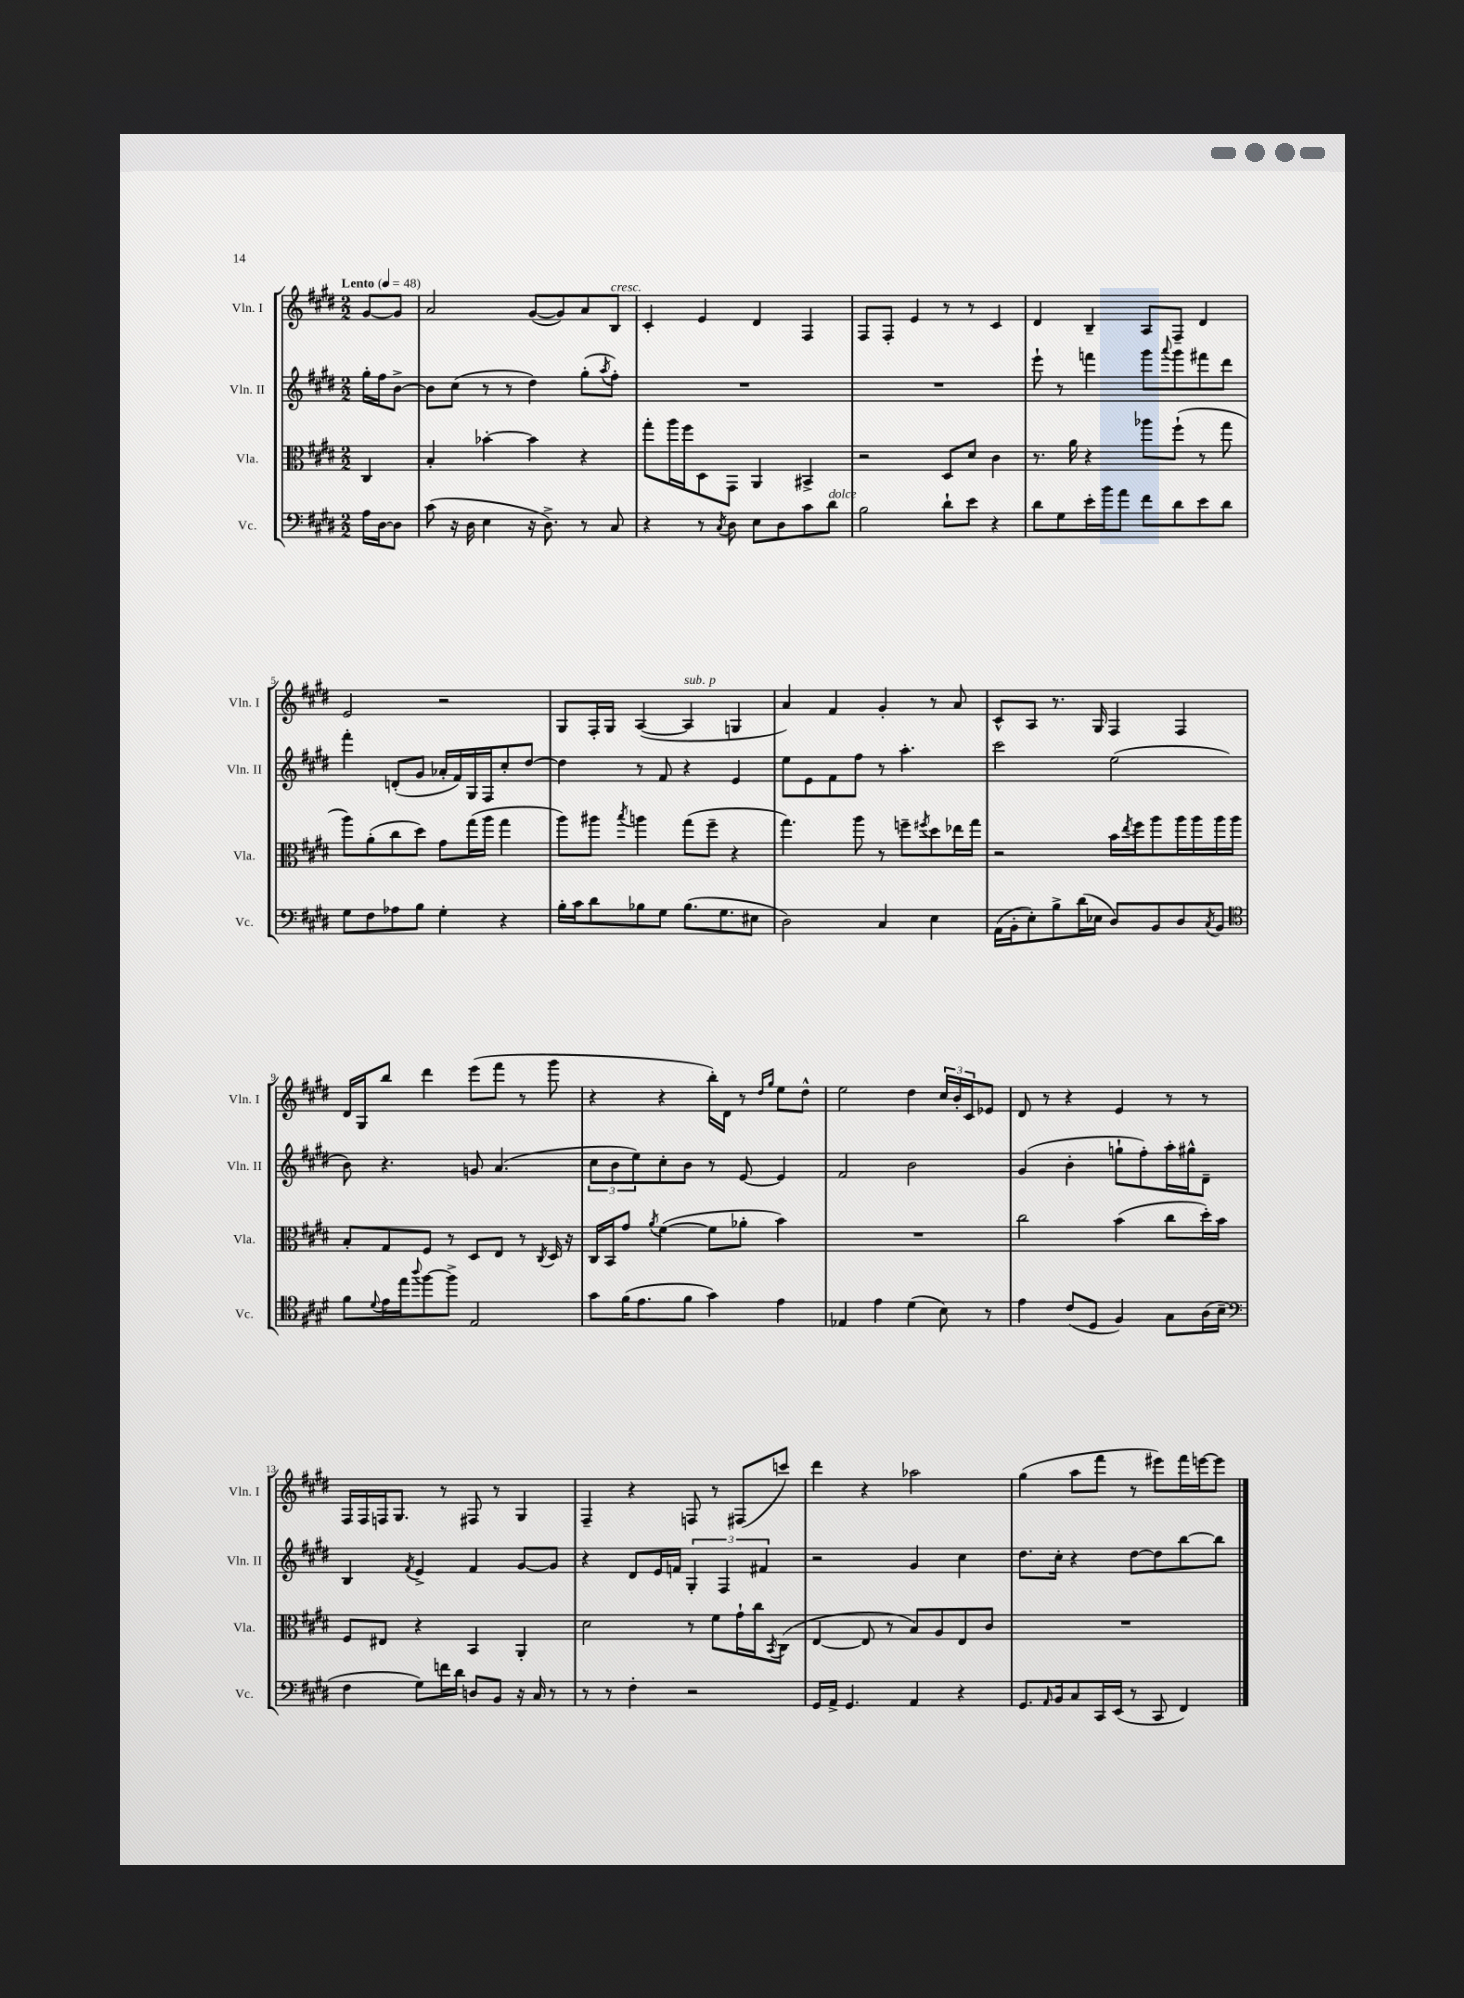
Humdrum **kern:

**kern	**kern	**kern	**kern
*part4	*part3	*part2	*part1
*staff4	*staff3	*staff2	*staff1
*I"Vc.	*I"Vla.	*I"Vln. II	*I"Vln. I
*I'Vc.	*I'Vla.	*I'Vln. II	*I'Vln. I
*clefF4	*clefC3	*clefG2	*clefG2
*k[f#c#g#d#]	*k[f#c#g#d#]	*k[f#c#g#d#]	*k[f#c#g#d#]
*M2/2	*M2/2	*M2/2	*M2/2
*MM48	*MM48	*MM48	*MM48
=	=	=	=
!	!	!	!LO:TX:a:B:t=Lento
16A\LL	4C#/	16gg#'\LL	[8g#/L
[16D#\J	.	16ff#\J	.
8D#\J]	.	[8b^\J	8g#/J]
=1	=1	=1	=1
(8c#\	4B'/	8b\L]	2a/
16r	.	(8cc#\J	.
16D#\	.	.	.
4E\	[4b-X'\	8r	.
.	.	8r	.
16r	4b-\]	4dd#\)	([8g#/L
8.D#^\)	.	.	.
.	.	.	8g#/])
8r	4r	(8gg#'\L	8a/
.	.	8qaa/	.
!	!	!	!LO:TX:a:i:t=cresc.
8C#/	.	8ff#'\J)	8B/J
=2	=2	=2	=2
4r	8gg#'\L	1r	4c#'/
.	16aa\L	.	.
.	16ff#\J	.	.
8r	8D#\	.	4e/
8qC#/	.	.	.
8D#\	8GG#\J	.	.
8E\L	4AA/	.	4d#/
8D#\	.	.	.
8c#\	4BB#X^/	.	4F#/
!LO:TX:a:i:t=dolce	!	!	!
8d#\J	.	.	.
=3	=3	=3	=3
2B\	2r	1r	8F#/L
.	.	.	8F#'/J
.	.	.	4e/
8d#`\L	8D#/L	.	8r
8e\J	8d#/J	.	8r
4r	4c#\	.	4c#/
=4	=4	=4	=4
8d#\L	8.r	8eee`\	4d#/
8G#\	.	8r	.
.	16a\	.	.
16e'\L	4r	4fffn\	4B~/
16b\J	.	.	.
8a\J	.	.	.
8f#\L	8aa-X\L	8ggg#\L	8A/L
.	.	8qqaaa/	.
8d#\	(8ff#`\J	8ggg#\	8F#~/J
8e\	8r	8fff#X\	4d#/
8d#\J	8gg#\	8ddd#\J	.
!!LO:LB:g=z
=5	=5	=5	=5
8G#\L	8aa\L)	4fff#'\	2e/
8F#\	(8a'\	.	.
8A-X\	8cc#\	(8dn'/L	.
8B\J	8dd#\J)	8g#/J	.
4G#'\	8g#\L	16a-X'/LL	2r
.	.	16f#/)	.
.	(16gg#\L	16G#/	.
.	16aa\JJ	16F#/J	.
4r	4gg#\	8cc#'/	.
.	.	[8dd#/J	.
=6	=6	=6	=6
16B'\LL	8aa\L)	4dd#\]	8G#/L
16c#\J	.	.	.
8d#\	8aa#X\J	.	16F#'/L
.	.	.	16G#/JJ
.	8qbb/	.	.
8B-X\	4aan\	8r	([4A/
8G#\J	.	8f#/	.
!	!	!	!LO:TX:a:i:t=sub. p
(8.B-\L	(8gg#\L	4r	4A/]
.	8ff#~\J	.	.
8.G#\	.	.	.
.	4r	4e/	4Gn/
8E#X\J	.	.	.
=7	=7	=7	=7
2D#\)	4.gg#\)	8ee\L	4a/)
.	.	8e\	.
.	.	8f#\	4f#/
.	8aa\	8ff#\J	.
4C#/	8r	8r	4g#'/
.	8ffn~\L	4.aa'\	.
.	8qff#X/	.	.
4E\	8dd#\	.	8r
.	16ee-X\L	.	8a/
.	16gg#\JJ	.	.
=8	=8	=8	=8
(16AA\LL	2r	2ccc#\	8c#^^/L
16BB'\J	.	.	.
8E'\)	.	.	8A/J
8B^\	.	.	8.r
(16d#\L	.	.	.
16E-X\JJ	.	.	16G#/
8D#/L)	16b\LL	(2ee\	4F#/
.	8qee/	.	.
.	16ff#\J	.	.
8BB/	8aa\	.	.
8D#/	16aa\L	.	4F#/
.	16aa\	.	.
8qC#/	.	.	.
8BB/J	16aa\	.	.
.	16aa\JJ	.	.
!!LO:LB:g=z
=9	=9	=9	=9
*clefC4	*	*	*
8f#\L	8B'/L	8b\)	16d#/LL
.	.	.	16G#/J
8qqd#/	.	.	.
16e\L	8G#/	4.r	8bb/J
16ee\J	.	.	.
8qqaa/	.	.	.
[8ff#\	8F#/J	.	4ddd#\
8ff#^\J]	8r	.	.
2E/	8D#/L	8gn/	(8eee\L
.	8E/J	(4.a/	8fff#\J
.	8r	.	8r
.	8qC#/	.	.
.	16D#/	.	8ggg#\
.	16r	.	.
=10	=10	=10	=10
8g#\L	16C#/LL	12cc#\L	4r
.	16BB/J	.	.
.	.	12b\	.
(16f#\K	8g#/J	.	.
.	.	12ee\)	.
8.e\	.	.	.
.	8qa/	.	.
.	([4f#\	8cc#'\	4r
8f#\J	.	8b\J	.
4g#\)	8f#\L]	8r	16bb'\LL)
.	.	.	16d#\JJ
.	8a-X'\J	[8e/	8r
.	.	.	16qqdd#/LL
.	.	.	16qqgg#/JJ
4e\	4b\)	4e/]	8ee\L
.	.	.	8dd#^^\J
=11	=11	=11	=11
4E-X/	1r	2f#/	2ee\
4e\	.	.	.
(4d#\	.	2b\	4dd#\
8B\)	.	.	24cc#/LL
.	.	.	24b'/
.	.	.	24c#/J
8r	.	.	8e-X/J
=12	=12	=12	=12
4e\	2cc#\	(4g#/	8d#/
.	.	.	8r
(8c#/L	.	4b'\	4r
8D#/J	.	.	.
4F#/)	(4b\	8ggn`\L	4e/
.	.	8ff#'\)	.
8G#\L	8cc#\L	16aa'\L	8r
.	.	16gg#X^^\J	.
(16A\L	16dd#'\L)	8d#~\J	8r
16B~\JJ	16b\JJ	.	.
!!LO:LB:g=z
=13	=13	=13	=13
*clefF4	*	*	*
4F#\	8F#/L	4B/	16F#/LL
.	.	.	16F#/
.	8E#X/J	.	16Fn/J
.	.	.	8.G#/J
.	.	8qf#/	.
8G#\L)	4r	4e^/	.
16fn\L	.	.	8r
16d#\JJ	.	.	.
8Dn/L	4BB/	4f#/	8F#X/
8BB/J	.	.	8r
16r	4AA'/	[8g#/L	4G#/
16C#/	.	.	.
8r	.	8g#/J]	.
=14	=14	=14	=14
8r	2d#\	4r	4F#~/
8r	.	.	.
4F#'\	.	8d#/L	4r
.	.	16e/L	.
.	.	16fn/JJ	.
2r	8r	6G#'/	8Fn/
.	8f#\L	.	8r
.	.	6F#/	.
.	16g#`\L	.	(8F#X/L
.	16cc#\J	.	.
.	.	6f#X/	.
.	8qBB/	.	.
.	(8C#\J	.	8cccn/J)
=15	=15	=15	=15
16GG#/LL	[4E/	2r	4ddd#\
16AA^/JJ	.	.	.
4.GG#/	.	.	.
.	8E/]	.	4r
.	8r	.	.
4AA/	8B/L)	4g#/	2aa-X\
.	8A/	.	.
4r	8E/	4cc#\	.
.	8c#/J	.	.
=16	=16	=16	=16
8.GG#/L	1r	8.dd#\L	(4gg#\
16qqAA/	.	.	.
16BB/k	.	16cc#'\Jk	.
8C#/	.	4r	8aa\L
16CC#/L	.	.	8fff#\J
(16EE/JJ	.	.	.
8r	.	[8dd#\L	8r
8CC#/	.	8dd#\]	8eee#X\L)
4FF#/)	.	[8bb\	16fff#\L
.	.	.	[16eeen\J
.	.	8bb\J]	8eee\J]
==	==	==	==
*-	*-	*-	*-
